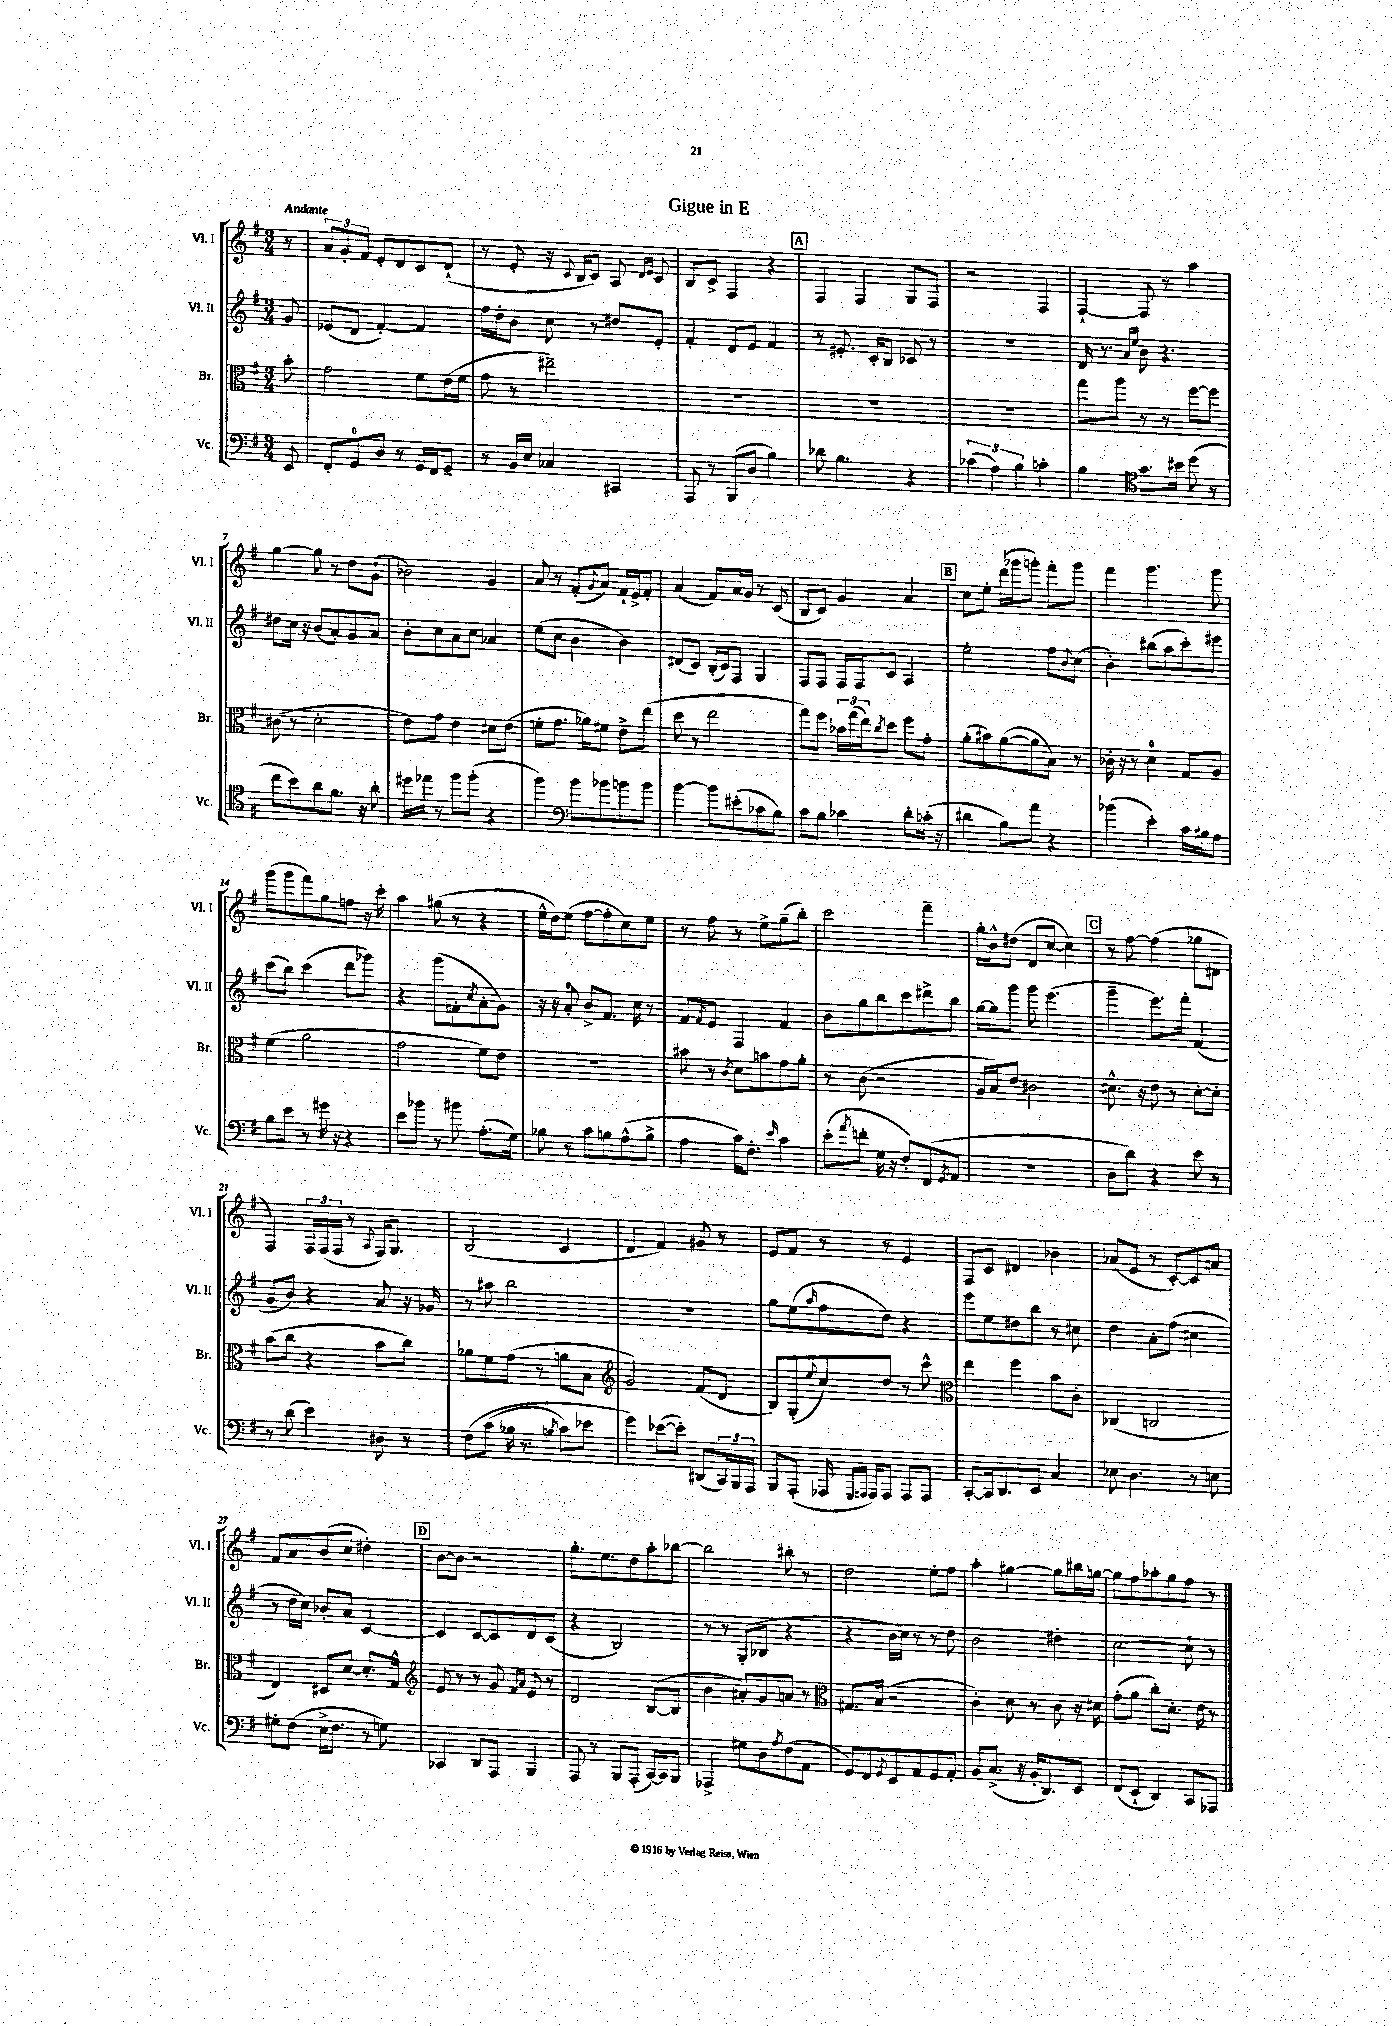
\header { title = "Gigue in E" }
<<
\new StaffGroup <<
\new Staff = "s0" \with { instrumentName = "Vl. I" shortInstrumentName = "Vl. I" } {
    \clef treble \key g \major \numericTimeSignature \time 3/4 \partial 8 \tempo "Andante"
    r8 |
    \tuplet 3/2 { a'8 g'8-. fis'8 } e'8-. d'8 c'8 d'8-!( |
    r8 e'8-. r16 \appoggiatura { c'8 } b16 c'8) a8 \grace { d'16 e'16 } c'8 |
    b8 c'8-> fis4 r4 |
    \mark \markup { \box "A" } fis4 fis4 g8 fis8 |
    r2 fis4 |
    fis4~-! fis8 r8 a''4 |
    g''4~ g''8 r8 d''8 g'8-!( |
    bes'2) g'4 |
    a'8 r8 fis'8-.( \appoggiatura { g'8 } a'8) fis'16-! e'16-> fis'8-. |
    a'4( fis'8) a'16 g'16 r8 c'8( |
    b8 c'8) g'4 a'4 |
    \mark \markup { \box "B" } c''8 e''8-. d'''16( ges'''16 g'''8-.) fis'''8-. g'''8 |
    fis'''4 g'''4. g'''8 |
    g'''8( g'''8 fis'''8) g''8 f''8 r16 c'''16-. |
    a''4 gis''8( r8 r4 |
    e''16-^ d''16) e''8( fis''8~ fis''8-. c''8) e''8 |
    r8 fis''8 r8 e''8-> g''8--( b''8-.) |
    c'''2 fis'''4-- |
    g''16-. b'16-^ dis''8( d'8 c''8~ c''4) |
    \mark \markup { \box "C" } r8 fis''8~ fis''4( ges''8 dis'8 |
    fis4) \tuplet 3/2 { fis16 fis16( fis16 } r8 \appoggiatura { a8 } fis16) g8. |
    b2( c'4 |
    d'4 fis'4) gis'8 r8 |
    e'8 fis'8 r8 r8 e'4 |
    fis8 c'8 dis'4 bes'4 |
    aes'8( e'8 r8 c'8~-.) c'8 a'8 |
    fis'8 a'8 b'8( c''8 dis''4-.) |
    \mark \markup { \box "D" } b'8~ b'8 r2 |
    g''8.-. e''8. d''8 a''8-. bes''8~ |
    bes''2 bis''8-. r8 |
    d''2 e''8-. fis''8 |
    a''4-. gis''4~ gis''8 bis''16 g''16~ |
    g''8 fis''8 aes''8-. g''8 fis''8 r8 \bar "|." |
}
\new Staff = "s1" \with { instrumentName = "Vl. II" shortInstrumentName = "Vl. II" } {
    \clef treble \key g \major \numericTimeSignature \time 3/4 \partial 8
    g'8 |
    ees'8( d'8 fis'4~-.) fis'4 |
    fis''16 d''16-. b'8 c''8 r8 dis''8 e'8-. |
    fis'4-. d'8 e'8 fis'4 |
    \mark \markup { \box "A" } r8 eis'8.-. c'16-. b8 ces'8 r8 |
    R2. |
    d'16 r8. \grace { a'16 e''16 } b'8 r4. |
    dis''8 c''16 r16 b'8( a'8-.) g'8 a'8 |
    b'8-. c''8 a'8 c''8 aes'4 |
    e''8( c''8 b'4 b'4) |
    dis'8( c'8) b16-.( c'16) fis8 g4 |
    fis8 fis8 fis16 fis16 c'8 a4 |
    \mark \markup { \box "B" } e''2-. fis''8 \appoggiatura { b'8 } c''8( |
    b'4-.) bis''8( a''8 c'''8-.) eis'''8 |
    c'''8( b''8) c'''4( d'''8 ges'''8) |
    r4 g'''8( f'8-. \acciaccatura { c''8 } a'8-. g'8) |
    r16 r16 a'8-0-. b'8-> fis'8. c''16 r8 |
    fis'8 \acciaccatura { fis'8 } e'8 fis4 fis'4 |
    b'8 g''8 b''8 c'''8 dis'''8-> b''8 |
    g''16~ g''16 g'''8 g'''8 e'''4.( |
    \mark \markup { \box "C" } g'''4-- e'''8.) fis'''16-. fis'4( |
    g'8 b'8) r4 a'8 r16 ges'16 |
    r8 ais''8 b''2 |
    R2. |
    g''8 e''8( \grace { a''16 } fis''8 d''8) r4 |
    e'''8 e''8 dis''8 b''8 r8 cis''8 |
    d''4 a'8-. fis''8( cis''4 |
    r8 d''16 c''16) bes'8-. a'8 c'4~ |
    \mark \markup { \box "D" } c'4 c'8~ c'8 d'8 c'8( |
    r4 b2) |
    r8 r8 g8-.( bes8 r4 |
    r4 b'16 c''16) r8 r8 d''8 |
    b'2 dis''4-. |
    c''2~ c''8-! r8 \bar "|." |
}
\new Staff = "s2" \with { instrumentName = "Br." shortInstrumentName = "Br." } {
    \clef alto \key g \major \numericTimeSignature \time 3/4 \partial 8
    b'8-. |
    g'2 fis'8 e'16( fis'16 |
    g'8 r8 eis''2--) |
    R2. |
    \mark \markup { \box "A" } R2. |
    R2. |
    g''8 a''8 r8 r8 fis''8~ fis''8 |
    cis'8( r8 d'2-. |
    e'8) g'8 e'4 dis'8 e'8( |
    f'8-. g'8. aes'16) fis'8 e'8-> e''8( |
    d''8 r8 e''2 |
    g''8) fis''8 \tuplet 3/2 { bes'16 g''16( e''16) } \acciaccatura { c''8 } d''8 fis''8 g'8-. |
    \mark \markup { \box "B" } a'8-.( bis'8) a'8~( a'8 b8) r8 |
    ces'16-. r16 r8 d'4-0 g8 a8 |
    fis'4( a'2 |
    g'2 fis'8) e'8 |
    R2. |
    bis'8 r8 \acciaccatura { c'8 } d'8 b'8 g'8 a'8-. |
    r8 c'8( r2 |
    a16 b16) e'8 cis'2 |
    \mark \markup { \box "C" } dis'8.-^ r16 e'8 r8 dis'8~-. dis'8-. |
    b'8( c''8 r4 b'8 c''8) |
    aes'8 fis'8 g'8( r8 a'8 b8 |
    \clef treble g'2) fis'8( d'8 |
    b8) g8-.( \appoggiatura { e''8 } c''8) d''8 r8 c'''8-^ |
    \clef alto e''4 fis''4 b'8 c'8-. |
    ces4( c2 |
    e4) dis8 d'8~ d'8.-. g16-^ |
    \mark \markup { \box "D" } \clef treble e'8 r8 r8 g'8 \grace { fis'16 a'16 } e'8 r8 |
    d'2 b8~( b8 |
    b'4 ais'8-.) g'8 a'8 r8 |
    \clef alto gis8. b16( r2 |
    c'4-.) d'8 r8 c'8 r16 dis'16 |
    g'8-.( a'8 c''8-.) d'8.-. e'16 r8 \bar "|." |
}
\new Staff = "s3" \with { instrumentName = "Vc." shortInstrumentName = "Vc." } {
    \clef bass \key g \major \numericTimeSignature \time 3/4 \partial 8
    e,8 |
    fis,8-. g,8-0 d8 r8 g,16 fis,16 g,8-- |
    r8 b,16 e16 ces4 cis,4 |
    a,,8 r8 b,,8( d8 b4) |
    \mark \markup { \box "A" } des'8 b4. r4 |
    \tuplet 3/2 { ces'4( a4) b4 } c'4-. |
    b4 \clef tenor g'8. bis'16 d''8( r8 |
    c''8 b'8) a'8 fis'8. r16 a'8-. |
    dis''16 ees''16 r8 fis''8 fis''8-.( r4 |
    fis''4) \clef bass b'8 bes'8 b'8 b'8 |
    b'4~ b'8 eis'8-.( ces'8 b8) |
    c'8 b8 ces'4 d'8-. c'16-.( r16 |
    \mark \markup { \box "B" } dis'4 b8) a'8 r4 |
    bes'4( e'4-.) c'16 bis16 a8 |
    b8 e'8 r8 gis'16 r16 r4 |
    e'8 bes'8 r8 bis'8 a8.-.( g16) |
    bes8 r8 c'8 b8 a8-^( b8-> |
    a4 c'16) fis8.-. \grace { e'16 } c'4 |
    e'8-.( \acciaccatura { a'8 } f'8-. g16 r16 fis8-.) fis,8( \acciaccatura { g,8 } a,8 |
    R2. |
    \mark \markup { \box "C" } d8 d'8) r4 e'8 r8 |
    r8 d'8( e'4) dis8 r8 |
    fis8\( c'8( bes16 r8. \acciaccatura { b8 } c'8) ees'8 |
    g'4\) ees'8~( ees'8-.) dis,8( \tuplet 3/2 { c,16) b,,16 a,,16 } |
    b,,8 a,,8-.( aes,,16 \grace { g,,16 a,,16 } a,,16) a,,8 a,,8 a,,8 |
    c,8~-. c,16 d,8. e,8 c4 |
    ees8 d4. r8 e8 |
    gis8-. fis8( e16-> fis8. r8 g8) |
    \mark \markup { \box "D" } ces,4 d,8 a,,8 b,,4 |
    a,,8 r8 b,,8 a,,8-.( c,16~) c,16 b,,8 |
    aes,,4-> gis8 d8 \acciaccatura { a8 } fis8( a,8 |
    g,8) fis,8 \acciaccatura { g,8 } e,8 a,8 g,8 a,8-. |
    b,8 c8.->( r16 b,16-. d,8.) e,8 |
    fis,8( e,8-! d,4) c,8 aes,,8 \bar "|." |
}
>>
>>
